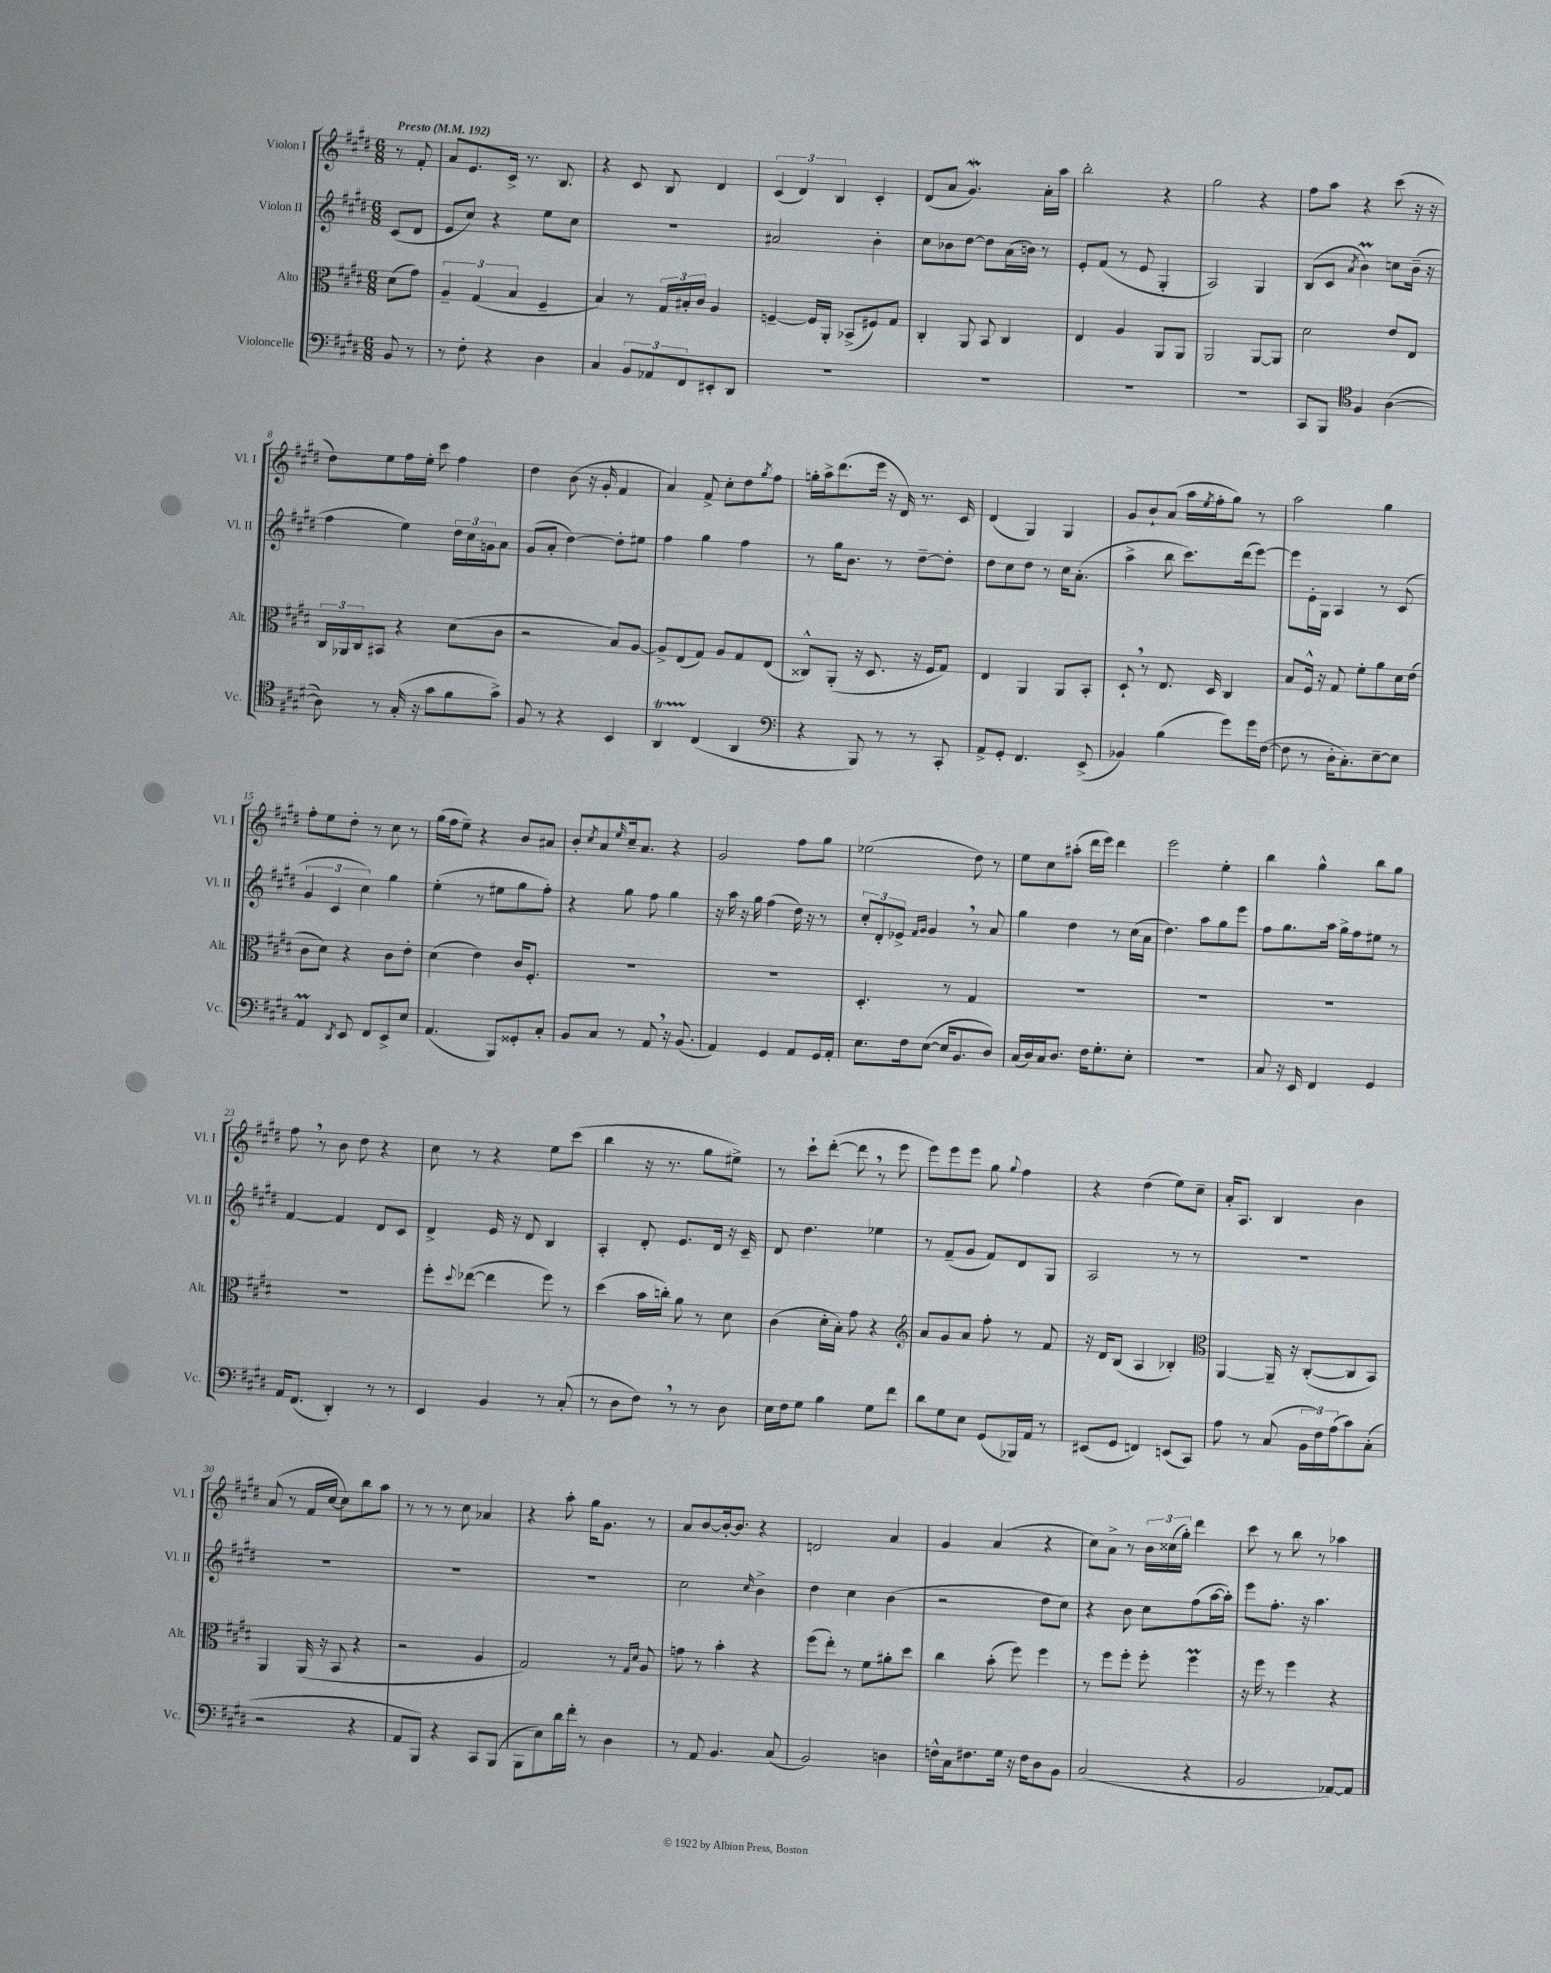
<<
\new StaffGroup <<
\new Staff = "s0" \with { instrumentName = "Violon I" shortInstrumentName = "Vl. I" } {
    \clef treble \key e \major \numericTimeSignature \time 6/8 \partial 4 \tempo "Presto" 4 = 192
    r8 fis'8-. |
    a'8 e'8. cis'16-> r8. b8. |
    r4 cis'8 b8 dis'4 |
    \tuplet 3/2 { cis'4( dis'4) b4 } cis'4-. |
    dis'8( a'8 gis'4.\mordent) a'16-. a''16 |
    b''2-. r4 |
    gis''2 r4 |
    fis''8 a''8 r4 cis'''8( r16 r16 |
    dis''8) e''8 fis''16 e''16-. cis'''8 fis''4 |
    dis''4 b'8( r16 gis'16-. fis'4 |
    a'4) fis'8-> cis''8-. dis''8 \acciaccatura { gis''8 } fis''8 |
    g''16-. a''16-> dis'''8.( e'''16 r16 dis'16) r8. cis'16 |
    dis'4( gis4) gis4 |
    gis'8 b'8-! a'8( a''16 \acciaccatura { e''8 } fis''16-. gis''8) r8 |
    a''2 gis''4 |
    fis''8-. e''8 dis''8-. r8 cis''8 r8 |
    gis''16( fis''16 e''8--) r4 b'8 ais'8 |
    b'8-. \acciaccatura { cis''8 } a'8 \grace { e''16 } cis''16-- a'8. r4 |
    gis'2 fis''8 gis''8 |
    ees''2( dis''8) r8 |
    e''8 cis''8 ais''8-.( dis'''16 e'''16) dis'''4 |
    e'''2 e''4-. |
    b''4 gis''4-^ b''8 gis''8 |
    fis''8 \breathe r8 b'8 dis''8 r4 |
    cis''8 r8 r4 e''8 cis'''8( |
    b''4 r16 r8. gis''8 eis''8->) |
    r8 cis'''8-! dis'''8~-.( dis'''8 \breathe r8 e'''8 |
    e'''8) e'''8 e'''8 gis''8 \appoggiatura { gis''8 } fis''4 |
    r4 dis''4( e''8) cis''8-- |
    a'16-. a8. b4 b'4 |
    a'8( r8 fis'16 cis''16~ cis''8) b''8 a''8 |
    r8 r8 r8 cis''8 aes'4 |
    r4 a''8-. gis''16 gis'8. r8 |
    a'8 b'8~ b'16~-. b'8. r4 |
    d'2 a'4 |
    gis'4 a'4( r4 |
    cis''8) a'8-> r8 \tuplet 3/2 { b'16 cisis''16( gis''16-.) } dis'''4 |
    cis'''8 r8 b''8 r8 aes''4 \bar "|." |
}
\new Staff = "s1" \with { instrumentName = "Violon II" shortInstrumentName = "Vl. II" } {
    \clef treble \key e \major \numericTimeSignature \time 6/8 \partial 4
    cis'8( dis'8 |
    e'8 cis''8) r4 e''8 cis''8 |
    R2. |
    ais'2 b'4-. |
    cis''8 bes'8 dis''8~ dis''8 a'16( b'16) r8 |
    e'8-. fis'8( r8 e'8 gis4-. |
    a2) gis4 |
    b8( cis'8 \acciaccatura { a'8 } b'4\prall) c''8 b'16--( r16 |
    fis''4 e''4) \tuplet 3/2 { dis''16 cis''16 g'16 } a'8 |
    gis'8( a'8-. dis''4~) dis''8-. eis''8 |
    fis''4 gis''4 fis''4 |
    r8 gis''16 b'8. r8 dis''8~-- dis''8-. |
    dis''8 cis''8 dis''8 r8 cis''16 a'8.-.( |
    a''4-> b''8 cis'''8.) dis'''16( e'''8~) |
    e'''8 e'16-. gis16 a4 r8 cis'8( |
    \tuplet 3/2 { gis'4 cis'4 cis''4) } gis''4 |
    e''4-.( r8 eis''8 gis''8 fis''8-.) |
    r4 gis''8 fis''8 gis''4 |
    r16 a''16 r16 gis''16 fis''4( dis''16) r16 r8 |
    \tuplet 3/2 { cis''8-. dis'8-. ees'8-> } \grace { fis'16 gis'16 } gis'4 \breathe r8 a'8 |
    gis''4 dis''4 r8 cis''16( a'16 |
    dis''4.) a''8 gis''8 e'''8 |
    fis''8 gis''8. a''16 gis''16-> fis''16 eis''8 r8 |
    fis'4~ fis'4 dis'8 cis'8 |
    dis'4-> e'16 r16 dis'8 b4 |
    a4-. dis'8-. e'8. dis'16 r16 cis'16-- |
    dis'8 dis''4. ees''4 |
    r8 fis'8--( gis'8 fis'8) dis'8 gis8 |
    a2 r8 r8 |
    R2. |
    R2. |
    R2. |
    R2. |
    cis''2 \grace { cis''16 } b'4-> |
    dis''4 cis''4 b'4( |
    r2 dis''8 cis''8) |
    r4 b'8 cis''8 fis''8( a''16~ a''16-.) |
    e'''8 fis''8.-. r16 a''4. \bar "|." |
}
\new Staff = "s2" \with { instrumentName = "Alto" shortInstrumentName = "Alt." } {
    \clef alto \key e \major \numericTimeSignature \time 6/8 \partial 4
    dis'8( gis'8) |
    \tuplet 3/2 { a4-- gis4( b4 } fis4-- |
    b4) r8 \tuplet 3/2 { gis16 bis16-. cis'16 } a4 |
    f4~-- f16 a,16-. bes,8->( fis8) gis8 |
    cis4-. a,8 b,8 cis4 |
    e4 a4 a,8 a,8 |
    a,2 a,8~ a,8 |
    dis'2 e'8 e8 |
    \tuplet 3/2 { cis16 aes,16 cis16 } bis,8 r4 dis'8( cis'8 |
    r2 b8) a8~ |
    a8-> e8( gis8) a8 gis8 e8( |
    cisis8-^) a,8-.( r16 dis8. r16 fis16 gis8) |
    e4 a,4 a,8 b,8-. |
    dis8-! \breathe r8 e8. dis16 cis4 |
    b8 fis16-^ r16 gis8 fis'8-. a'8 dis'16 e'16( |
    cis'8 dis'8) r4 cis'8 e'8-. |
    dis'4( e'4) cis'16 fis8.-. |
    R2. |
    R2. |
    dis4.-. r8 gis4 |
    R2. |
    R2. |
    R2. |
    R2. |
    fis''8-. \appoggiatura { dis''8 } ees''8~( ees''4 fis''8) r8 |
    dis''4( b'16 c''16-.) a'8 r8 dis'8 |
    cis'4( dis'16-. b16-.) gis'8 r4 |
    \clef treble a'8 gis'8 a'8 fis''8-. r8 fis'8 |
    r16 dis'16 b8( a4 bes4-.) |
    \clef alto a,4~ a,16-- r16 cis8~-.( cis8 b,8) |
    a,4 a,16( r16 b,8 r4 |
    r2 a4 |
    gis2) r8 \grace { gis16 dis'16 } a8 |
    g'8 r8 b'4-. r4 |
    fis''8( e''8-.) r8 fis'8 ais'8-. dis''8 |
    cis''4 b'8-.( fis''8) fis''4 |
    r8 fis''8 fis''8-. fis''8-. fis''4\prall |
    r16 fis''16 r8 fis''4 r4 \bar "|." |
}
\new Staff = "s3" \with { instrumentName = "Violoncelle" shortInstrumentName = "Vc." } {
    \clef bass \key e \major \numericTimeSignature \time 6/8 \partial 4
    b,8 r8 |
    r8 fis8-. r4 dis4 |
    cis4 \tuplet 3/2 { b,8 aes,8 fis,8 } eis,8-. dis,8 |
    R2. |
    R2. |
    R2. |
    R2. |
    cis,8 b,,8 \clef tenor fis4 a4~( |
    a8) r8 gis16-.( r16 gis'8 fis'8 gis'8->) |
    fis8 r8 r4 b,4 |
    a,4\startTrillSpan cis4\stopTrillSpan( a,4 |
    \clef bass r4 b,,8) r8 r8 cis,8-. |
    a,8-> gis,8-. fis,4. e,8->( |
    bes,4) b4( gis'8) gis'16 fis16~( |
    fis8 r8 dis16-. cis8.-.) e8~-- e8 |
    a,4\prall \acciaccatura { dis,8 } e,8 fis,8 e,8-> e8 |
    a,4.( b,,8) gisis,8-. cis8-. |
    b,8 cis8 r8 a,8 \breathe r16 b,8.( |
    a,4) gis,4 a,8 gis,16 a,16-. |
    e8. fis16 e8~( e16 b,8. dis8) |
    cis16( dis16) cis16 dis8. fis16 gis8.-. e8-. |
    R2. |
    cis8 r16 e,16 fis,4 gis,4 |
    a,16 fis,8.( dis,4-.) r8 r8 |
    e,4 b,4 r8 cis8-.( |
    r8 dis8 fis8) \breathe r8 r8 dis8 |
    e16 fis16 gis8 b4 gis8 fis'8 |
    dis'8 gis8 e8 gis,8( bes,,16) a,16 r8 |
    eis,8( gis,8 f,4) e,8( cis,8) |
    a8 r8 cis8( \tuplet 3/2 { b,16 fis16) a16( } cis'8) cis8-.( |
    r2 r4 |
    a,8 b,,8) r4 cis,8 b,,8( |
    b,,8 e8) dis'16 fis'16-. r8 dis4 |
    r8 a,8 b,4. cis8( |
    b,2) d4 |
    f16-^ cis16 fis8. gis16 r16 fis16 dis8 b,8 |
    cis2( r4 |
    b,2 aes,8~) aes,8 \bar "|." |
}
>>
>>
